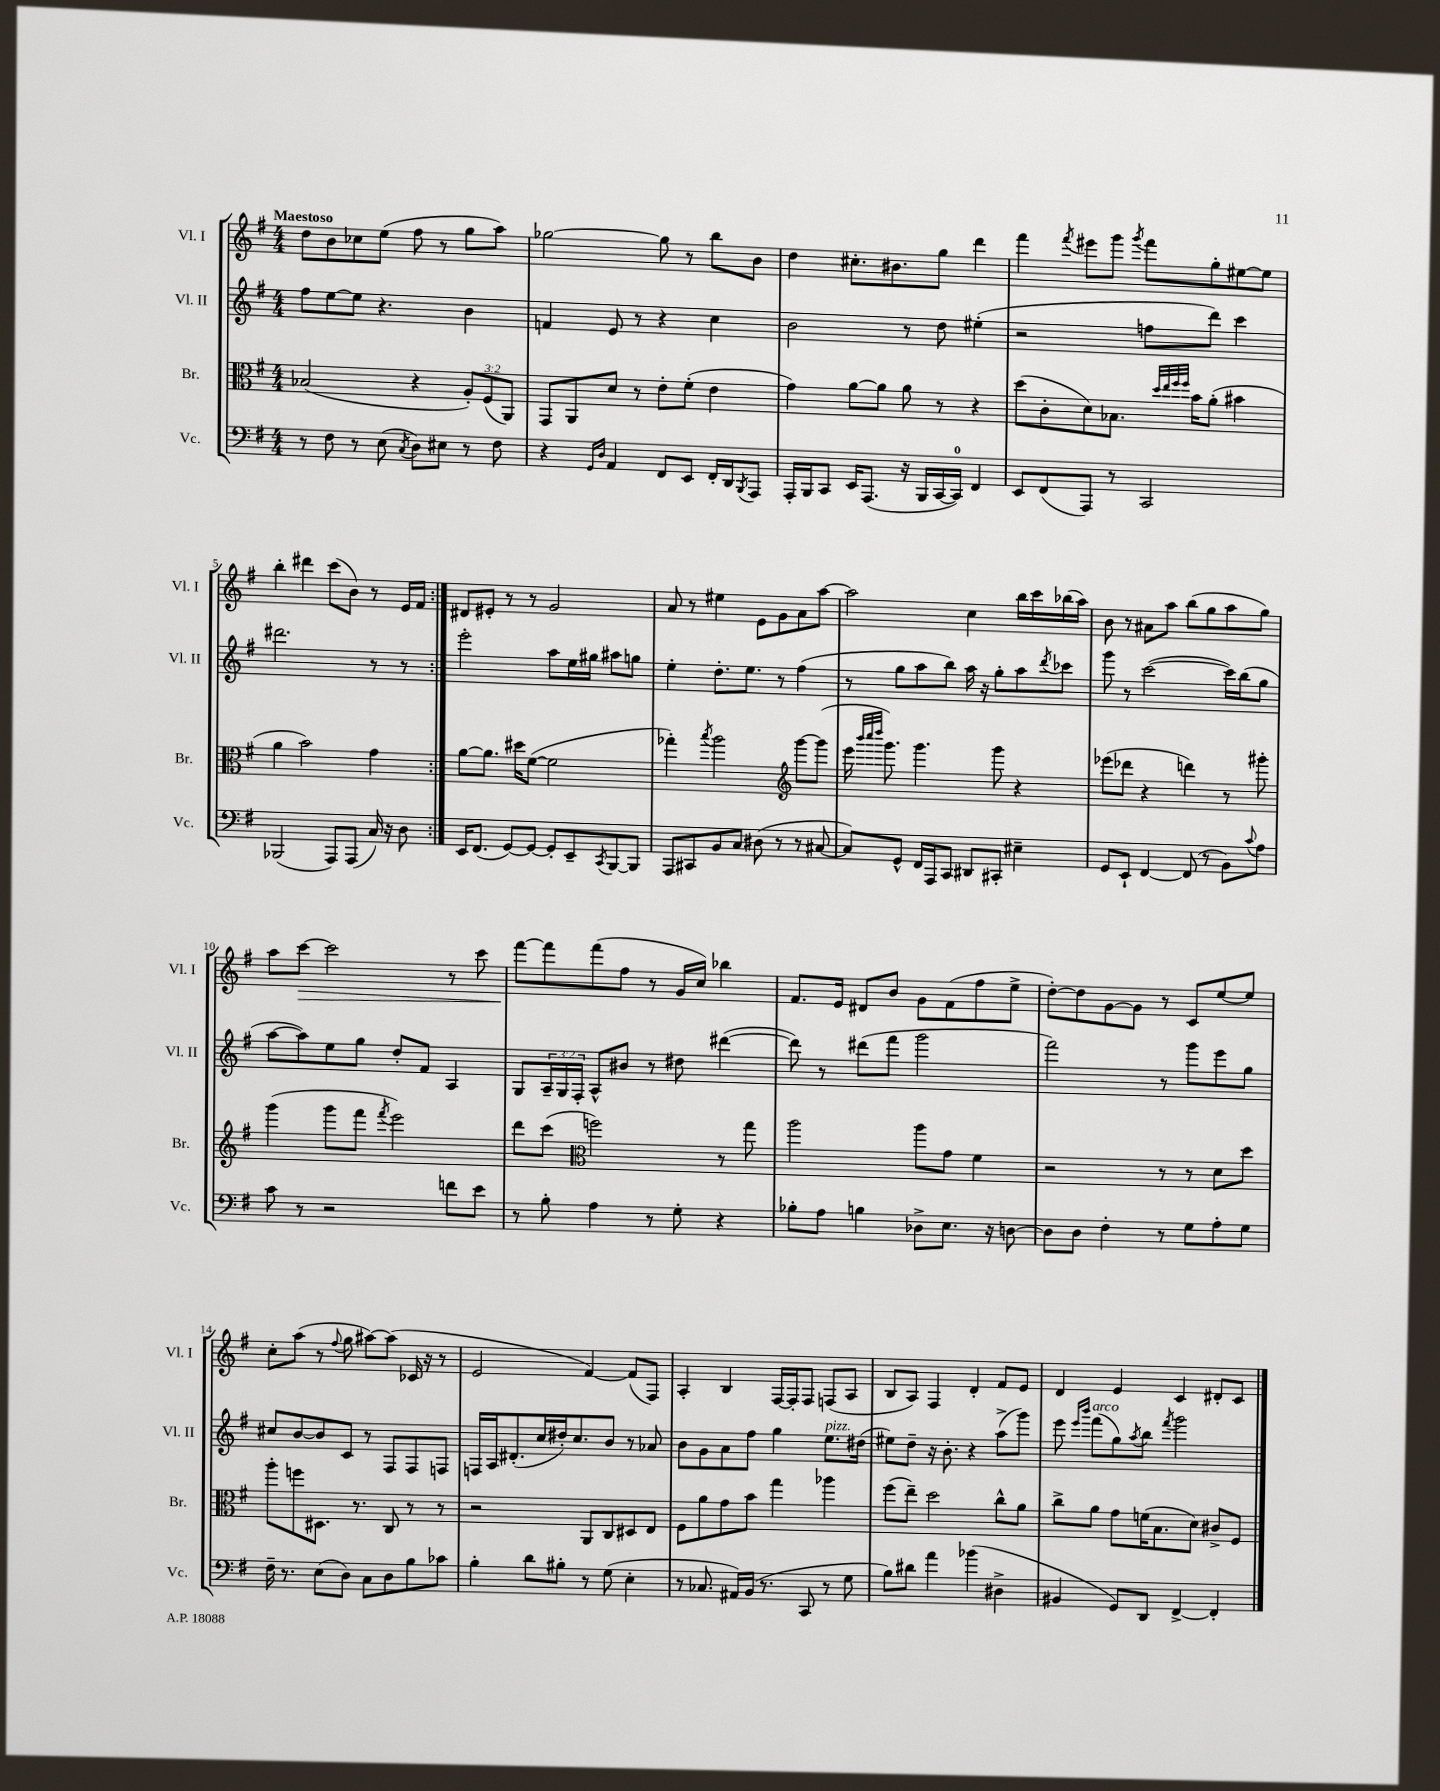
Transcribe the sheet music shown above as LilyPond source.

<<
\new StaffGroup <<
\new Staff = "s0" \with { instrumentName = "Vl. I" shortInstrumentName = "Vl. I" } {
    \clef treble \key g \major \numericTimeSignature \time 4/4 \tempo "Maestoso"
    \repeat volta 2 { d''8 b'8 ces''8 e''8( fis''8 r8 g''8 a''8) |
    ges''2~ ges''8 r8 b''8 b'8 |
    d''4 cis''8.-. bis'8. g''8 d'''4 |
    fis'''4 \acciaccatura { fis'''8 } eis'''8 g'''8 \acciaccatura { g'''8 } fis'''8 g''8-. eis''8~ eis''8 |
    b''4-. dis'''4 c'''8( b'8) r8 e'16 fis'16 | }
    dis'8 eis'8-. r8 r8 g'2 |
    a'8 r8 eis''4 e'8 g'8 a'8 a''8~ |
    a''2 c''4 b''16 c'''16 bes''16( a''16) |
    b'8 r8 ais'8 a''8 b''8( g''8 a''8 g''8) |
    a''8 c'''8~\> c'''2 r8 c'''8 |
    fis'''8~\! fis'''8 fis'''8( fis''8 r8 g'16 c''16) bes''4 |
    fis'8. e'16 dis'8 b'8 g'8 fis'8( fis''8 e''8-> |
    d''8~-.) d''8 g'8~ g'8 r8 c'8 e''8~ e''8 |
    c''8-. a''8( r8 \appoggiatura { fis''8 } g''8 ais''8~) ais''8( ces'16 r16 r8 |
    e'2 fis'4~) fis'8( fis8) |
    a4-. b4 fis16~ fis16-. fis8 f8( a8 |
    b8 a8) fis4 d'4-. fis'8 e'8 |
    d'4 e'4 c'4 dis'8-. c'8 \bar "|." |
}
\new Staff = "s1" \with { instrumentName = "Vl. II" shortInstrumentName = "Vl. II" } {
    \clef treble \key g \major \numericTimeSignature \time 4/4 \override Staff.TupletNumber.text = #tuplet-number::calc-fraction-text
    \repeat volta 2 { fis''8 e''8~ e''8 r4. b'4 |
    f'4 e'8 r8 r4 c''4 |
    b'2 r8 d''8 eis''4-.( |
    r2 f''8 d'''8) c'''4 |
    dis'''2. r8 r8 | }
    e'''2-. a''8 e''16 gis''16 ais''8 g''8 |
    e''4-. d''8.-. e''8. r8 fis''4( |
    r8 g''8 a''8 b''8) a''16 r16 g''8-. a''8 \acciaccatura { d'''8 } ces'''8 |
    g'''8 r8 c'''2~( c'''16) b''16( g''8 |
    a''8~ a''8) e''8 g''8 d''8-. fis'8 a4 |
    g8 \tuplet 3/2 { a16-- g16 fis16-. } a8-^ bis'8 r8 dis''8 dis'''4~( |
    dis'''8) r8 dis'''8( fis'''8 g'''2 |
    fis'''2) r8 g'''8 e'''8 g''8 |
    cis''8 b'8~ b'8 c'8 r8 fis8 fis8 f8 |
    f16 a16 dis'8.-.( c''16 dis''16-.) c''8. b'8 r8 aes'8 |
    b'8 g'8 a'8 fis''8 g''4 e''8.^\markup { \italic "pizz." } dis''16( |
    eis''8) d''8-- r16 b'8.-. r4 a''8->( g'''8) |
    e'''8 \grace { e'''16 b'''16 } fis'''8^\markup { \italic "arco" }( g''8) \acciaccatura { a''8 } b''8 \acciaccatura { fis'''8 } g'''2 \bar "|." |
}
\new Staff = "s2" \with { instrumentName = "Br." shortInstrumentName = "Br." } {
    \clef alto \key g \major \numericTimeSignature \time 4/4 \override Staff.TupletNumber.text = #tuplet-number::calc-fraction-text
    \repeat volta 2 { bes2( r4 \tuplet 3/2 { a8-.) fis8( a,8) } |
    g,8 a,8 d'8 r8 e'8-. fis'8-.( e'4 |
    g'4) a'8~ a'8 a'8 r8 r4 |
    d''8( c'8-. d'8) bes8. \grace { d''32 e''32 fis''32 fis''32 } b'16 a'8-.( bis'4 |
    a'4 b'2) g'4 | }
    a'8~ a'8. dis''16 fis'8~( fis'2 |
    ges''4-.) \acciaccatura { b''8 } a''2 \clef treble g'''8~ g'''8( |
    e'''16 \grace { b'''32 c''''32 d''''32 } g'''8.) g'''4. g'''8 r4 |
    ees'''8( des'''8 r4 d'''4) r8 gis'''8-. |
    g'''4( g'''8 fis'''8 \acciaccatura { fis'''8 } e'''2) |
    d'''8 c'''8( \clef alto f''2) r8 g''8 |
    a''2 a''8 g'8 fis'4 |
    r2 r8 r8 d'8 d''8 |
    a''8-. f''8 dis8. r8. c8 r8 r8 |
    r2 a,8 c8 dis8 e8 |
    fis8 a'8 g'8 b'8 g''4 aes''4 |
    fis''8( e''8--) d''2 c''8-^ a'8 |
    c''8-> a'8 g'8 f'16( b8. d'8) cis'8-> fis8 \bar "|." |
}
\new Staff = "s3" \with { instrumentName = "Vc." shortInstrumentName = "Vc." } {
    \clef bass \key g \major \numericTimeSignature \time 4/4
    \repeat volta 2 { r8 fis8 r8 e8( \acciaccatura { c8 } d8) eis8 r8 fis8 |
    r4 \grace { g,16 d16 } a,4 fis,8 e,8 fis,16-. d,16 \acciaccatura { b,,8 } a,,8 |
    a,,16-. b,,16 c,8 e,16 a,,8.( r16 b,,16 c,16~ c,16-0) fis,4 |
    e,8 fis,8( a,,8) r8 c,2 |
    bes,,2( a,,8) a,,8( c16) r16 d8 | }
    e,16 fis,8.( g,8~) g,8~ g,8-. e,8-- \acciaccatura { c,8 } b,,8~ b,,8 |
    a,,8 cis,8 b,8 c8 dis8( r8 r8 cis8~ |
    cis8) g,8-^ fis,16 a,,16 c,8 dis,8 cis,8-. eis4-- |
    g,8 e,8-! fis,4~ fis,8( r8 b,8) \appoggiatura { c'8 } a8 |
    c'8 r8 r2 f'8 e'8 |
    r8 b8-. a4 r8 g8-. r4 |
    bes8-. a8 b4 des8-> e8. r16 d8~ |
    d8 d8 fis4-. r8 g8 a8-. g8 |
    fis16-- r8. e8( d8) c8 d8 b8 ces'8 |
    b4-. d'8 bis8-. r8 g8( e4-. |
    r8 ces8. ais,16) b,16( r8. c,8 r8 g8 |
    b8) dis'8 a'4 bes'4( dis4-> |
    bis,4 g,8) d,8 fis,4~-> fis,4-. \bar "|." |
}
>>
>>
